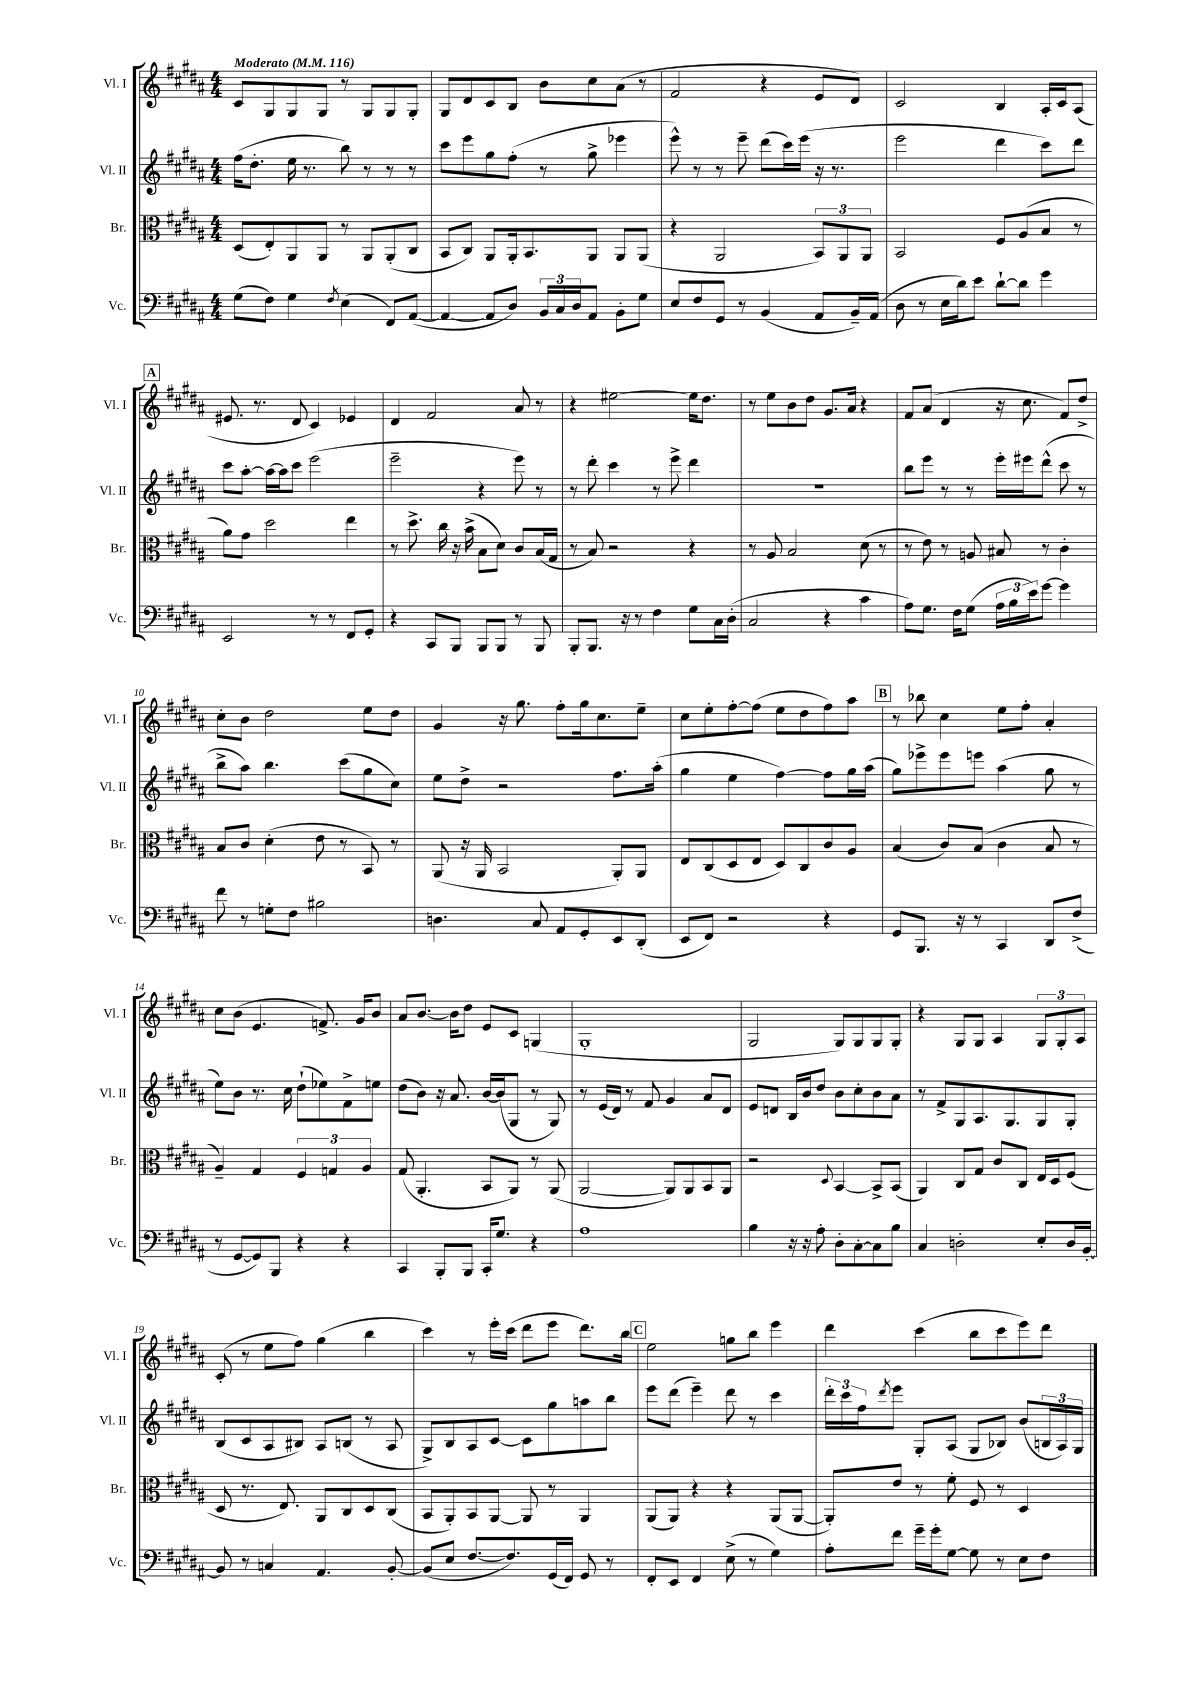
<<
\new StaffGroup <<
\new Staff = "s0" \with { instrumentName = "Vl. I" shortInstrumentName = "Vl. I" } {
    \clef treble \key b \major \numericTimeSignature \time 4/4 \tempo "Moderato" 4 = 116
    cis'8 gis8 gis8 gis8 r8 gis8 gis8 gis8-. |
    gis8 dis'8 cis'8 b8 b'8 cis''8 ais'8( r8 |
    fis'2 r4 e'8 dis'8) |
    cis'2 b4 ais16-. cis'16 ais8( |
    \mark \markup { \box "A" } eis'8. r8. dis'8 cis'4) ees'4 |
    dis'4 fis'2 ais'8 r8 |
    r4 eis''2~ eis''16 dis''8. |
    r8 e''8 b'8 dis''8 gis'8. ais'16 r4 |
    fis'8 ais'8( dis'4 r16 cis''8. fis'8) dis''8-> |
    cis''8-. b'8 dis''2 e''8 dis''8 |
    gis'4 r16 gis''8. fis''8-. gis''16 cis''8. e''8-- |
    cis''8 e''8-. fis''8~-. fis''8( e''8 dis''8 fis''8) ais''8 |
    \mark \markup { \box "B" } r8 bes''8 cis''4 e''8 fis''8-. ais'4-. |
    cis''8 b'8( e'4. f'8.->) gis'16 b'8 |
    ais'8 b'8.~ b'16 dis''8 e'8 cis'8 g4( |
    gis1-. |
    gis2 gis8) gis8 gis8 gis8-. |
    r4 gis8 gis8 ais4 \tuplet 3/2 { gis8 gis8-. ais8 } |
    cis'8-.( r8 e''8 fis''8) gis''4( b''4 |
    cis'''4) r8 e'''16-. cis'''16( dis'''8 e'''8 dis'''8.) b''16 |
    \mark \markup { \box "C" } e''2 g''8 b''8 e'''4 |
    dis'''4 cis'''4( b''8 cis'''8 e'''8) dis'''8 \bar "|." |
}
\new Staff = "s1" \with { instrumentName = "Vl. II" shortInstrumentName = "Vl. II" } {
    \clef treble \key b \major \numericTimeSignature \time 4/4
    fis''16( dis''8.-. e''16 r8. b''8) r8 r8 r8 |
    cis'''8 e'''8 gis''8 fis''8-.( r8 gis''8-> ees'''4 |
    e'''8-^) r8 r8 e'''8-- dis'''8( cis'''16) e'''16( r16 r8. |
    e'''2 dis'''4 cis'''8) dis'''8 |
    \mark \markup { \box "A" } cis'''8 ais''8~-. ais''16~ ais''16 cis'''8 e'''2( |
    e'''2-- r4 e'''8) r8 |
    r8 dis'''8-. cis'''4 r8 e'''8-> dis'''4 |
    R1 |
    b''8 e'''8 r8 r8 e'''16-. eis'''16 dis'''8-^( cis'''8 r8 |
    b''8-> ais''8) b''4. cis'''8( gis''8 cis''8) |
    e''8 dis''8-> r2 fis''8. ais''16-.( |
    gis''4 e''4 fis''4~) fis''8 gis''16 ais''16( |
    \mark \markup { \box "B" } gis''8) ees'''8-> ees'''8 e'''8 ais''4( gis''8 r8 |
    e''8) b'8 r8. cis''16 dis''8-!( ees''8) fis'8-> e''8 |
    dis''8( b'8) r16 ais'8. b'16~ b'16( gis8 r8 gis8) |
    r8 e'16( dis'16) r8 fis'8 gis'4 ais'8 dis'8 |
    e'8 d'8 b16 b'16 dis''8 b'8 cis''8-. b'8 ais'8 |
    r8 fis'8-> gis8 ais8. gis8. gis8 gis8-. |
    b8( cis'8 ais8 bis8) ais8 b8( r8 ais8 |
    gis8->) b8 ais8 cis'8~ cis'8 gis''8 a''8 b''8 |
    \mark \markup { \box "C" } e'''8 dis'''8( e'''4--) dis'''8 r8 cis'''4 |
    \tuplet 3/2 { dis'''16-. cis'''16 fis''16 } \acciaccatura { dis'''8 } e'''8 gis8-. ais8( gis8 bes8) b'8( \tuplet 3/2 { b16 ais16) gis16 } \bar "|." |
}
\new Staff = "s2" \with { instrumentName = "Br." shortInstrumentName = "Br." } {
    \clef alto \key b \major \numericTimeSignature \time 4/4
    dis8( e8-.) ais,8 ais,8 r8 ais,8 ais,8-.( cis8 |
    b,8 cis8) ais,8 ais,16-. b,8. ais,8 ais,8 ais,8( |
    r4 ais,2 \tuplet 3/2 { b,8) ais,8 ais,8 } |
    b,2 fis8 ais8( b8 r8 |
    \mark \markup { \box "A" } ais'8) gis'8 dis''2 e''4 |
    r8 dis''8.-> cis''16 r16 b'16->( b8 dis'8) cis'8 b16( gis16 |
    r8 b8) r2 r4 |
    r8 ais8 b2 dis'8( r8 |
    r8 e'8) r8 a8 bis8 r8 cis'4-. |
    b8 cis'8 dis'4-.( e'8 r8 b,8) r8 |
    ais,8( r16 ais,16 b,2 ais,8-.) ais,8 |
    e8 cis8( dis8 e8 dis8) cis8 cis'8 ais8 |
    \mark \markup { \box "B" } b4( cis'8) b8( cis'4 b8 r8 |
    ais4--) gis4 \tuplet 3/2 { fis4 g4 ais4 } |
    gis8( ais,4.-. b,8 ais,8) r8 ais,8( |
    ais,2~ ais,8) ais,8 b,8 ais,8 |
    r2 \appoggiatura { dis8 } b,4~ b,8-> b,8( |
    ais,4) cis8 gis8 cis'8 cis8 e16 dis16 fis8( |
    dis8 r8. e8.) ais,8 cis8 dis8 cis8( |
    b,8 ais,8-.) b,8 ais,8~ ais,8 r8 ais,4 |
    \mark \markup { \box "C" } ais,8( ais,8) r4 r4 ais,8( ais,8~ |
    ais,8-.) e'8 r8 fis'8-. fis8 r8 dis4 \bar "|." |
}
\new Staff = "s3" \with { instrumentName = "Vc." shortInstrumentName = "Vc." } {
    \clef bass \key b \major \numericTimeSignature \time 4/4
    gis8( fis8) gis4 \acciaccatura { fis8 } e4( fis,8) ais,8~( |
    ais,4~ ais,8 dis8) \tuplet 3/2 { b,16 cis16 dis16 } ais,8 b,8-. gis8 |
    e8 fis8 gis,8 r8 b,4( ais,8 b,16--) ais,16( |
    dis8 r8 e16 dis'16) e'8 dis'8~-! dis'8 gis'4 |
    \mark \markup { \box "A" } e,2 r8 r8 fis,8 gis,8-. |
    r4 cis,8 b,,8 b,,8 b,,8 r8 b,,8 |
    b,,8-. b,,8. r16 r8 fis4 gis8 cis16 dis16-.( |
    cis2 r4 cis'4 |
    ais8) gis8. fis16 gis8( \tuplet 3/2 { ais16 b16 e'16) } gis'8~ gis'4 |
    fis'8 r8 g8-. fis8 bis2 |
    d4. cis8 ais,8 gis,8-. e,8 dis,8-.( |
    e,8 fis,8) r2 r4 |
    \mark \markup { \box "B" } gis,8 b,,8. r16 r8 cis,4 dis,8 fis8->( |
    r8 gis,8~ gis,8) b,,8 r4 r4 |
    cis,4 b,,8-. b,,8 cis,16-. gis8. r4 |
    ais1 |
    b4 r16 r16 ais8-. dis8-. cis8~-. cis8 b8 |
    cis4 d2-. e8-. d16 b,16~-. |
    b,8 r8 c4 ais,4. b,8~-. |
    b,8( e8 fis8.~ fis8.) gis,16( fis,16) gis,8 r8 |
    \mark \markup { \box "C" } fis,8-. e,8 fis,4 e8->( r8 gis4) |
    ais8-. fis'8 gis'16-- gis'16-. gis8~ gis8 r8 e8 fis8 \bar "|." |
}
>>
>>
